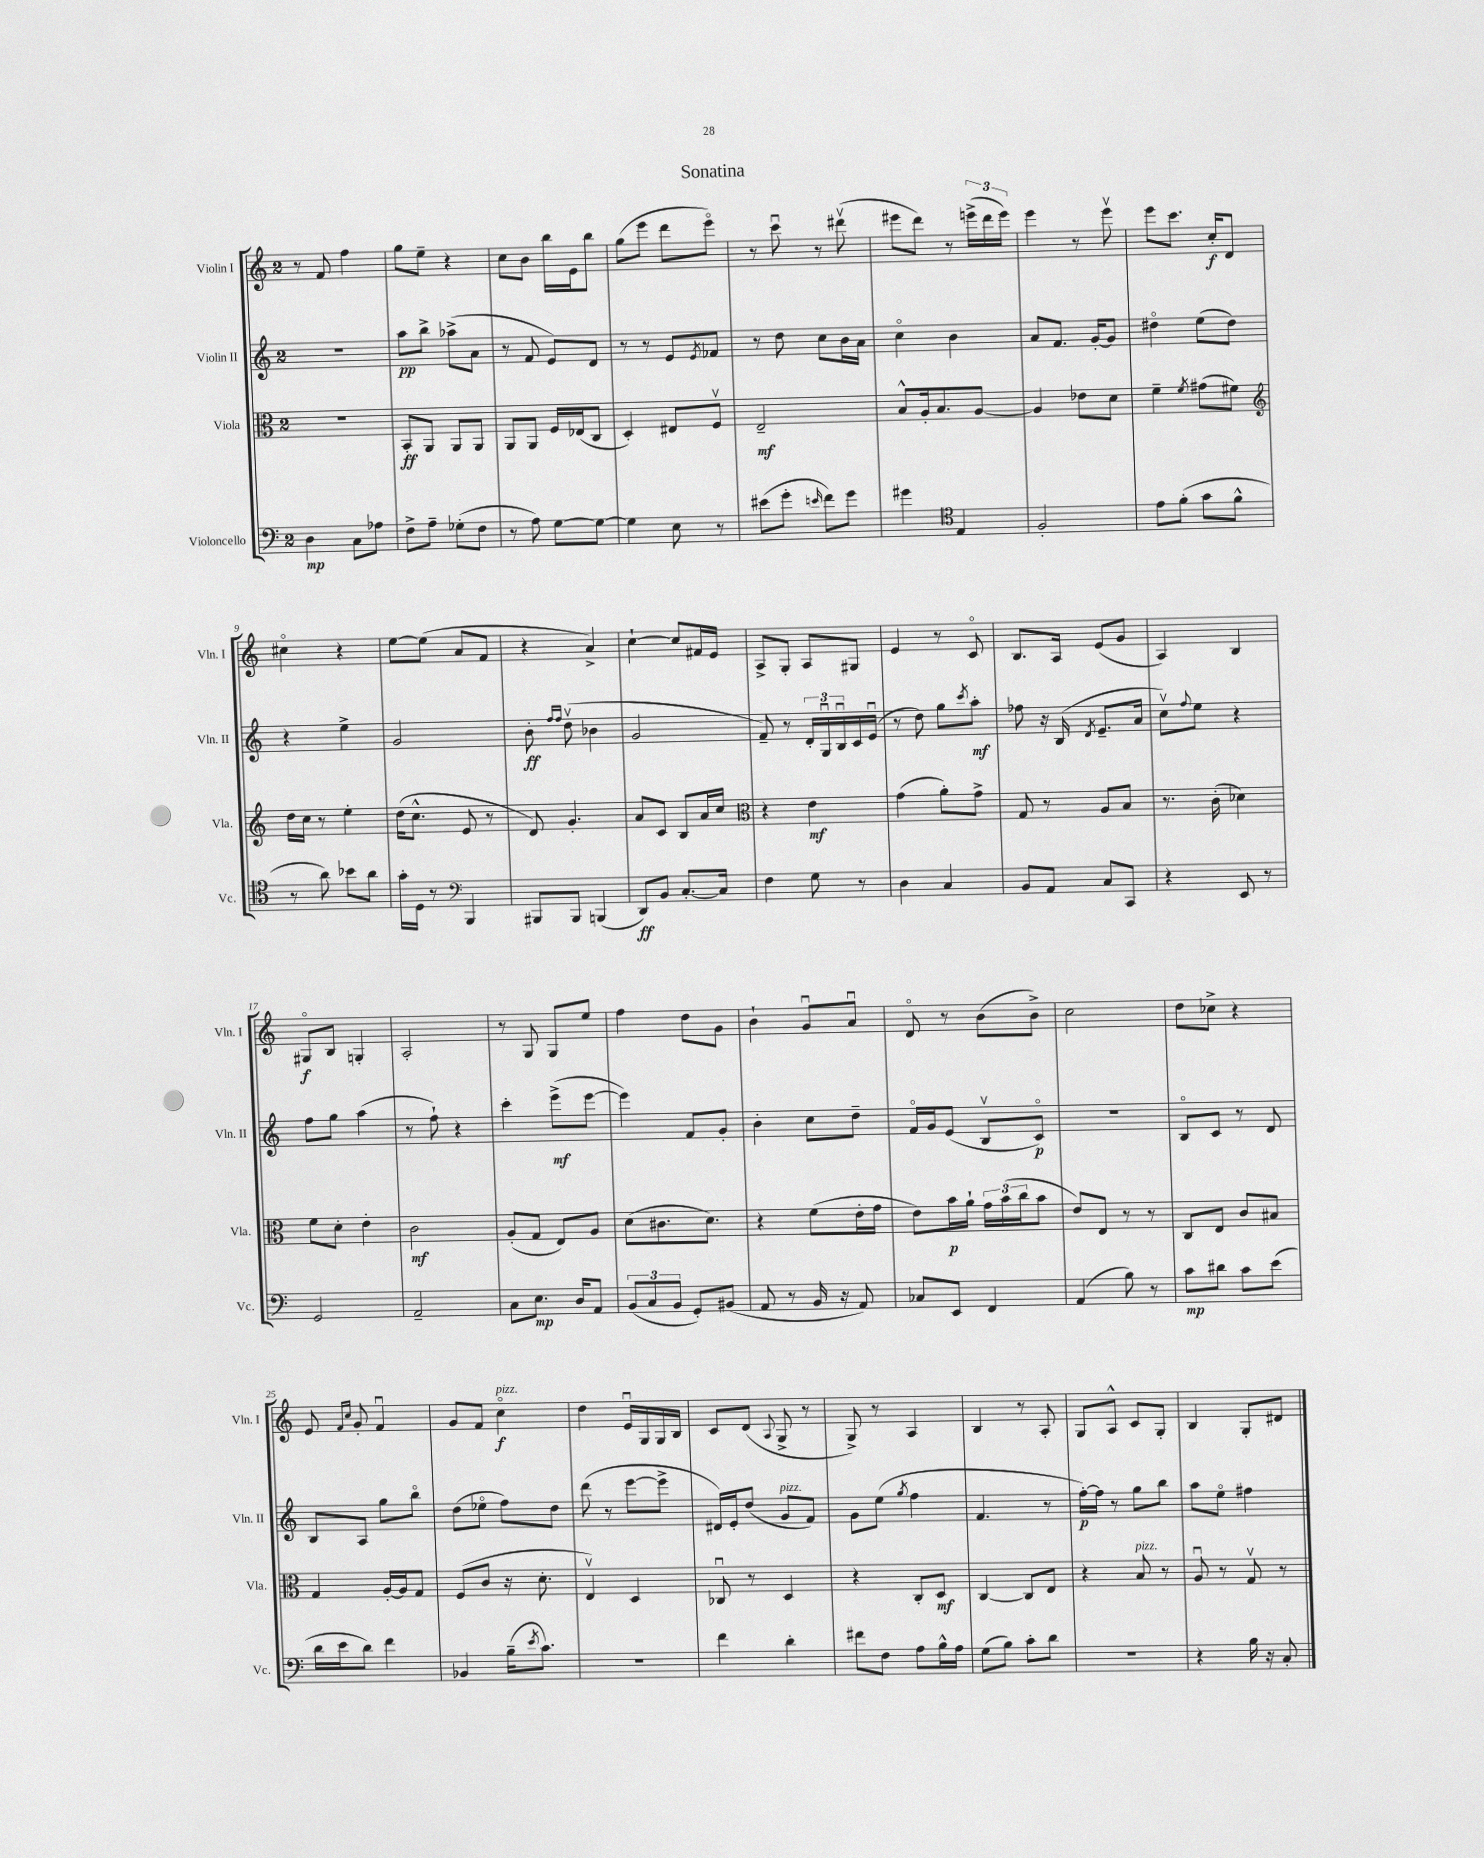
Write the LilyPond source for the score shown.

\header { title = "Sonatina" }
<<
\new StaffGroup <<
\new Staff = "s0" \with { instrumentName = "Violin I" shortInstrumentName = "Vln. I" } {
    \clef treble \key c \major \once \override Staff.TimeSignature.style = #'single-digit \time 2/4
    r8 f'8 f''4 |
    g''8 e''8-- r4 |
    c''8 b'8 b''16 e'16 b''8 |
    g''8( e'''8 d'''8 e'''8\flageolet) |
    r8 c'''8\downbow r8 dis'''8\upbow( |
    eis'''8 d'''8) r8 \tuplet 3/2 { e'''16->( d'''16 e'''16) } |
    e'''4 r8 e'''8\upbow |
    e'''8 c'''8. c''16-.\f d'8 |
    cis''4\flageolet r4 |
    e''8~ e''8( a'8 f'8 |
    r4 a'4->) |
    c''4~-! c''8 fis'16 e'16 |
    a8-> g8-. a8 gis8 |
    e'4 r8 c'8\flageolet |
    b8. a16 e'8( g'8 |
    a4) b4 |
    gis8\flageolet\f b8 g4-. |
    a2-. |
    r8 g8 g8 e''8 |
    f''4 d''8 g'8 |
    b'4-! g'8\downbow a'8\downbow |
    d'8\flageolet r8 b'8( b'8->) |
    c''2 |
    d''8 ces''8-> r4 |
    e'8 \grace { f'16 c''16 } g'8-. f'4\downbow |
    g'8 f'8 c''4\flageolet\f^\markup { \italic "pizz." } |
    d''4 e'16\downbow g16 g16 b16 |
    c'8 d'8( \appoggiatura { a8 } g8-> r8 |
    g8->) r8 a4 |
    b4 r8 a8-. |
    g8 a8-^ c'8 g8-. |
    b4 g8-. dis'8 \bar "|." |
}
\new Staff = "s1" \with { instrumentName = "Violin II" shortInstrumentName = "Vln. II" } {
    \clef treble \key c \major \once \override Staff.TimeSignature.style = #'single-digit \time 2/4
    R2 |
    a''8\pp b''8-> aes''8->( a'8 |
    r8 f'8 e'8) d'8 |
    r8 r8 e'8 \acciaccatura { e'8 } fes'8 |
    r8 d''8 c''8 b'16 a'16 |
    c''4\flageolet b'4 |
    a'8 f'8. g'16~-. g'8 |
    dis''4\flageolet e''8( dis''8) |
    r4 e''4-> |
    g'2 |
    b'8-.\ff \grace { f''16 f''16 } d''8\upbow( bes'4 |
    g'2 |
    f'8--) r8 \tuplet 3/2 { d'16-. g16\downbow b16\downbow } c'16 e'16\downbow( |
    r8 d''8) g''8 \acciaccatura { c'''8 } a''8-.\mf |
    fes''8 r16 b16( \acciaccatura { d'8 } e'8.-- a'16 |
    c''8\upbow) \appoggiatura { f''8 } e''8 r4 |
    f''8 g''8 a''4( |
    r8 f''8-!) r4 |
    c'''4-. e'''8->\mf( e'''8~ |
    e'''4) f'8 g'8-. |
    b'4-. c''8 d''8-- |
    f'16\flageolet g'16 e'8( b8\upbow c'8\flageolet\p) |
    R2 |
    b8\flageolet c'8 r8 d'8 |
    b8 a8 g''8 b''8\flageolet |
    d''8( ees''8\flageolet f''8) d''8 |
    d'''8( r8 e'''8~ e'''8-> |
    dis'16) e'16-. d''8( g'8^\markup { \italic "pizz." } f'8) |
    g'8 e''8( \acciaccatura { g''8 } f''4 |
    f'4. r8 |
    f''16~-.\p) f''16 r8 g''8 b''8 |
    a''8 e''8\flageolet fis''4 \bar "|." |
}
\new Staff = "s2" \with { instrumentName = "Viola" shortInstrumentName = "Vla." } {
    \clef alto \key c \major \once \override Staff.TimeSignature.style = #'single-digit \time 2/4
    R2 |
    b,8-.\ff a,8 a,8 a,8 |
    a,8 a,8 f16 ees16( c8 |
    d4-.) eis8 f8\upbow |
    e2--\mf |
    b8-^ a16-. b8. a8~ |
    a4 ees'8 d'8 |
    f'4-- \acciaccatura { f'8 } gis'8( fis'8) |
    \clef treble d''16 c''16 r8 e''4-. |
    d''16( c''8.-^ e'8 r8 |
    d'8) g'4.-. |
    a'8 c'8 b8 a'16 c''16 |
    \clef alto r4 e'4\mf |
    g'4( a'8-.) g'8-> |
    g8 r8 a8 b8 |
    r8. c'16-.( des'4) |
    f'8 d'8-. e'4-. |
    c'2\mf |
    a8-.( g8 e8) a8 |
    d'8( cis'8. d'8.) |
    r4 f'8( e'16-. g'16 |
    e'8) b'16\p a'16-! \tuplet 3/2 { g'16 b'16( c''16 } b'8 |
    e'8) e8 r8 r8 |
    c8 e8 c'8 bis8 |
    g4 a16~-. a16 g8 |
    f8( c'8 r16 d'8.-. |
    e4\upbow) d4 |
    ces8\downbow r8 d4 |
    r4 c8-. d8\mf |
    c4~ c8 e8 |
    r4 b8^\markup { \italic "pizz." } r8 |
    a8\downbow r8 g8\upbow r8 \bar "|." |
}
\new Staff = "s3" \with { instrumentName = "Violoncello" shortInstrumentName = "Vc." } {
    \clef bass \key c \major \once \override Staff.TimeSignature.style = #'single-digit \time 2/4
    d4\mp c8 aes8 |
    f8-> a8-- ges8-.( f8 |
    r8 a8) g8~ g8~ |
    g4 e8 r8 |
    eis'8( g'8-. \grace { e'16 } f'8) g'8 |
    gis'4 \clef tenor e4 |
    f2-. |
    e'8 f'8-.( g'8 f'8-^ |
    r8 a'8) bes'8 a'8 |
    g'16-. d16 r8 \clef bass b,,4 |
    bis,,8 bis,,8 b,,4( |
    d,8\ff) b,8 c8.~-. c16 |
    f4 g8 r8 |
    d4 c4 |
    b,8 a,8 c8 c,8 |
    r4 e,8 r8 |
    g,2 |
    a,2-- |
    c8 e8.\mp d16 a,8 |
    \tuplet 3/2 { b,8( c8 b,8 } g,8-.) bis,8( |
    a,8 r8 b,16 r16 a,8) |
    ces8 e,8 f,4 |
    a,4( b8) r8 |
    c'8\mp dis'8 c'8 e'8( |
    d'16 e'16 d'8) f'4 |
    bes,4 b16--( \acciaccatura { e'8 } c'8.) |
    r2 |
    f'4 d'4-. |
    fis'8 f8 a8 b16-^ a16 |
    g8( b8) c'8-. d'8 |
    R2 |
    r4 b16 r16 c8-. \bar "|." |
}
>>
>>
